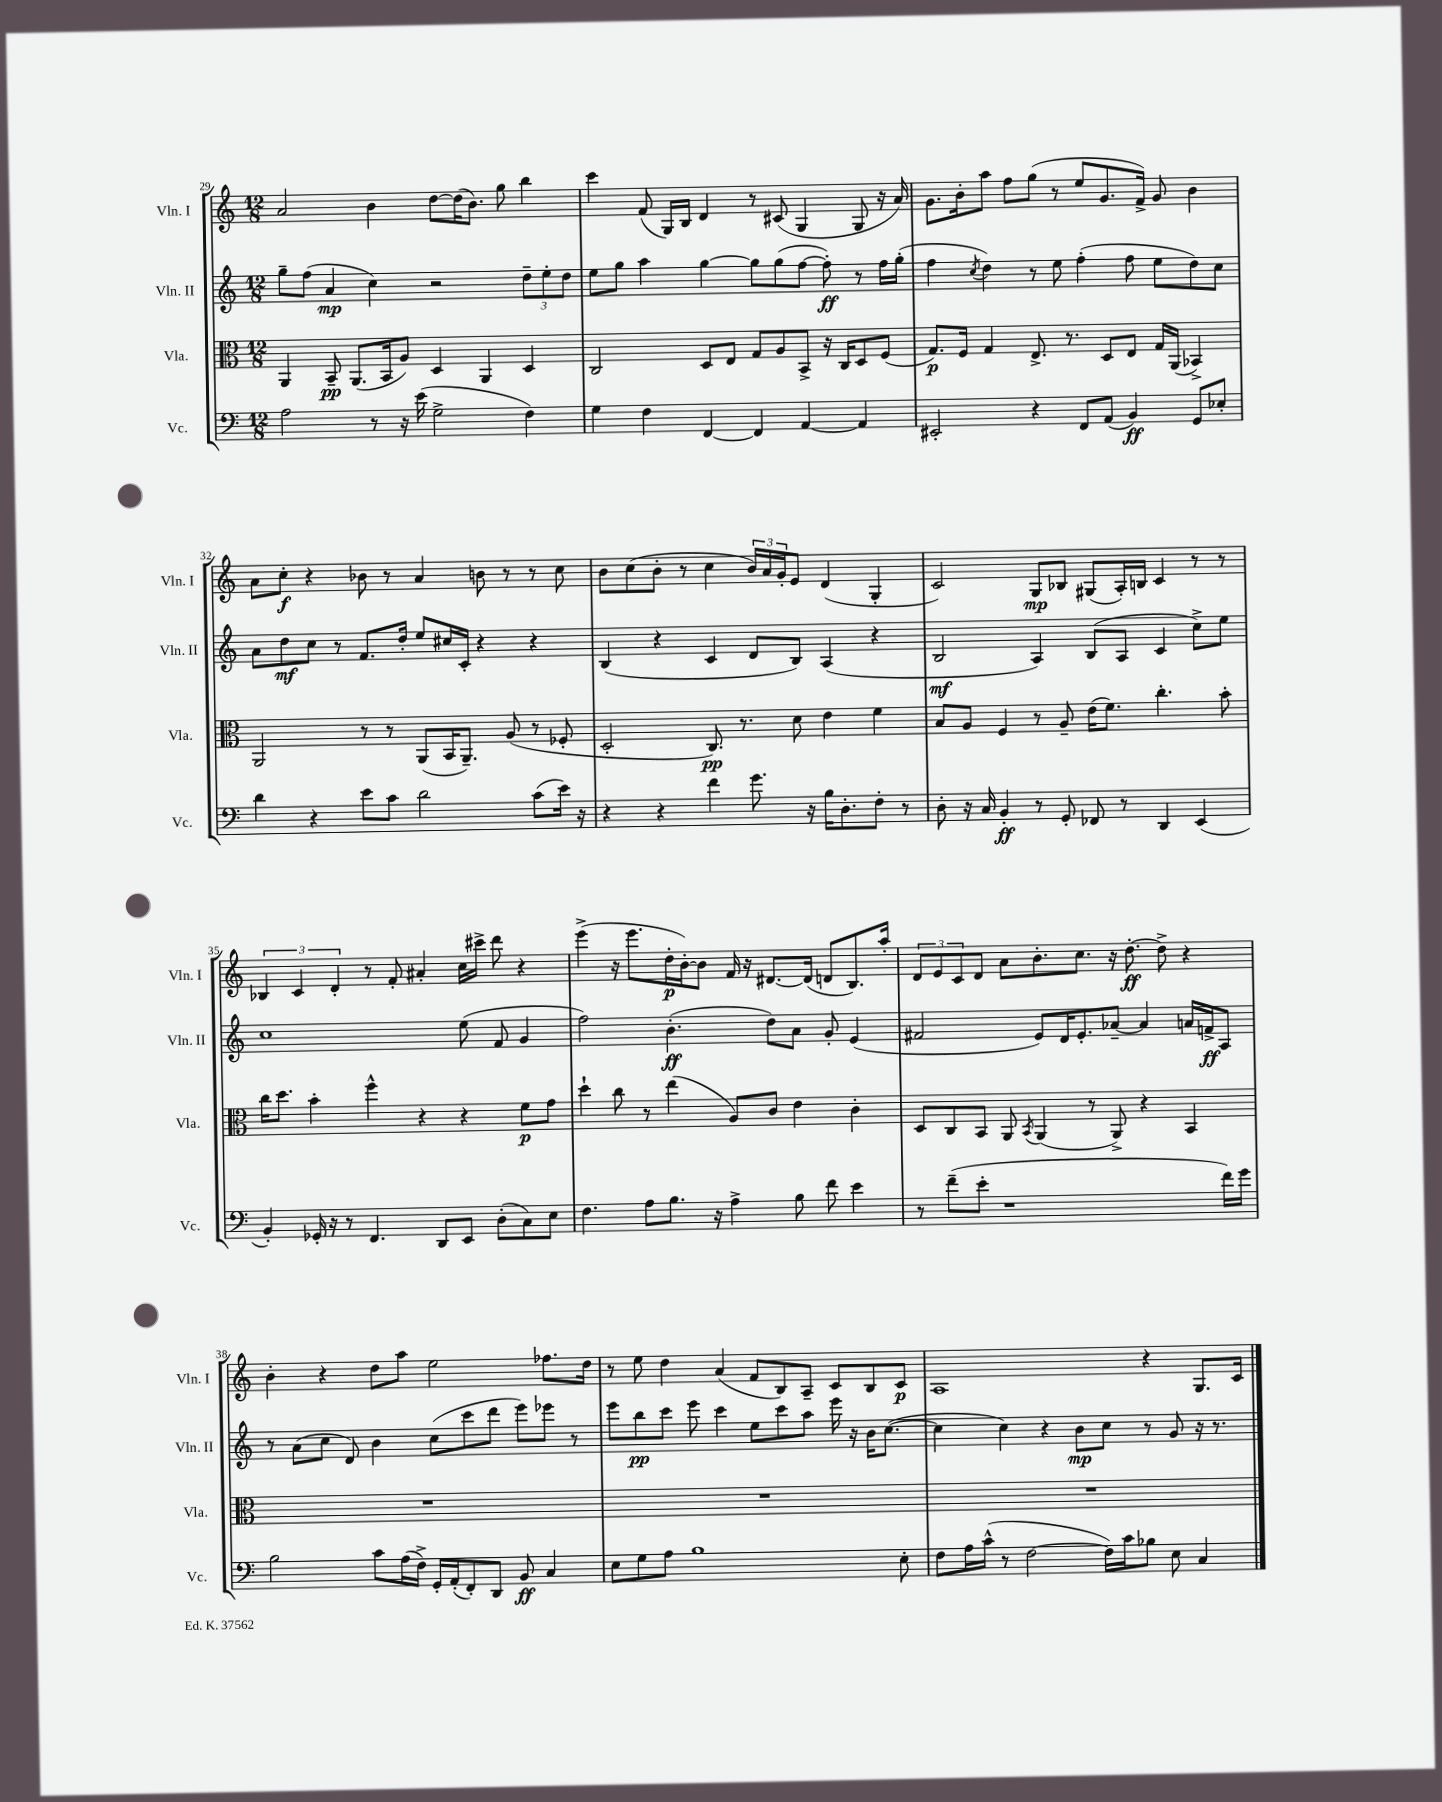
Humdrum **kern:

**kern	**kern	**kern	**kern
*staff4	*staff3	*staff2	*staff1
*clefF4	*clefC3	*clefG2	*clefG2
*k[]	*k[]	*k[]	*k[]
*M12/8	*M12/8	*M12/8	*M12/8
2A	4AA	8gg~	2a
.	.	(8ff	.
.	8BB~	4a	.
.	(8.AA	.	.
8r	.	4cc)	4b
.	16BB	.	.
16r	8A)	.	.
(16e	.	.	.
2G^	4D	2r	[8dd
.	.	.	(16dd]
.	.	.	8.b)
.	4AA	.	.
.	.	.	8gg
4F)	4D	12dd~	4bb
.	.	12ee'	.
.	.	12dd	.
=	=	=	=
4G	2C	8ee	4ccc
.	.	8gg	.
4F	.	4aa	(8f
.	.	.	16G)
.	.	.	16B
[4FF	8D	[4gg	4d
.	8E	.	.
4FF]	8G	8gg]	8r
.	8A	(8gg	(8c#
[4AA	8BB^	[8ff	4G
.	16r	8ff'])	.
.	16C	.	.
4AA]	8D	8r	8G
.	(8F	16ff	16r
.	.	(16gg'	16a)
=	=	=	=
2EE#'	8.G)	4ff	8.g
.	16F	.	16b'
.	.	8qcc	.
.	4G	4dd)	8aa
.	.	.	8ff
4r	8.E^	8r	(8gg
.	.	8ee	8r
.	8.r	.	.
8FF	.	(4ff'	8ee
(8AA	8D	.	8.g
4BB)	8E	8ff	.
.	.	.	16f^)
.	16G	8ee	8g
.	(16AA	.	.
8GG	4BB-^)	8dd)	4b
8E-'	.	8cc	.
=	=	=	=
4d	2AA	8a	8a
.	.	8dd	8cc'
4r	.	8cc	4r
.	.	8r	.
8e	8r	8.f	8b-
8c	8r	.	8r
.	.	16dd'	.
2d	(8AA	8ee	4a
.	16BB	16cc#	.
.	8.AA~)	16c'	.
.	.	4r	8b
.	(8A	.	8r
(8c	8r	4r	8r
16e)	8F-'	.	8cc
16r	.	.	.
=	=	=	=
4r	2D'	(4B	8b
.	.	.	(8cc
4r	.	4r	8b'
.	.	.	8r
4f	8.C)	4c	4cc
.	8.r	.	.
8.g	.	8d	24b)
.	.	.	24a
.	.	.	24g'
.	8d	8B)	8e
16r	.	.	.
16B	4e	(4A	(4d
8.D'	.	.	.
8F'	4f	4r	4G'
8r	.	.	.
=	=	=	=
8D'	8B	2B	2c)
16r	8A	.	.
16C	.	.	.
4BB'	4F	.	.
8r	8r	4A)	8G
8GG'	8A~	.	8B-
8FF-	(16e	(8B	(8G#
.	8.f)	.	.
8r	.	8A	16A')
.	.	.	16B
4DD	4.cc'	4c	4c
(4EE	.	8cc^)	8r
.	8b'	8ee	8r
=	=	=	=
4BB')	16cc	1cc	6B-
.	8.dd	.	.
.	.	.	6c
16GG-'	4b'	.	.
16r	.	.	.
.	.	.	6d'
8r	.	.	.
4.FF	4ff^^	.	8r
.	.	.	8f'
.	4r	.	4a#'
8DD	.	.	.
8EE	4r	(8ee	16cc
.	.	.	16ccc#^
(8D'	.	8f	8ddd
8C)	8f	4g	4r
8E	8g	.	.
=	=	=	=
4.F	4dd`	2ff)	(4eee^
.	8cc	.	16r
.	.	.	8.eee
8A	8r	.	.
8.B	(4ee	(4.b'	16dd'
.	.	.	[16b')
.	.	.	8b]
16r	.	.	.
4A^	8A)	.	16f
.	.	.	16r
.	8c	8dd)	[8.d#
8B	4e	8a	.
.	.	.	(16d#]
8f	.	8g'	8d
4e	4c'	(4e	8.B)
.	.	.	16aa'
=	=	=	=
8r	8D	2f#	12d
.	.	.	12e
(8f~	8C	.	.
.	.	.	12c
8e'	8BB	.	8d
1r	8AA	.	8a
.	8qBB	.	.
.	(4AA	8e)	8.b'
.	.	16d	.
.	.	8.e'	8.cc
.	8r	.	.
.	8AA^)	[8a-~	16r
.	.	.	[8.dd'
.	4r	4a-]	.
.	.	.	8dd^]
.	4BB	16a	4r
.	.	16f^	.
16f)	.	8A	.
16g	.	.	.
=	=	=	=
2B	1.r	8r	4b'
.	.	(8a	.
.	.	8cc	4r
.	.	8d)	.
8c	.	4b	8dd
(16A	.	.	8aa
16F^)	.	.	.
16GG'	.	(8cc	2ee
(16AA'	.	.	.
8FF')	.	8ccc	.
8DD	.	8ddd	.
8BB	.	8eee)	.
4C	.	8eee-	8.ff-
.	.	8r	.
.	.	.	16dd
=	=	=	=
8E	1.r	8eee	8r
8G	.	8bb	8ee
8A	.	8ccc	4dd
1B	.	8eee	.
.	.	4ccc	(4a
.	.	8ee	8f
.	.	8ccc	8B)
.	.	8aa	8A~
.	.	16eee	8c
.	.	16r	.
.	.	16b	8B
.	.	([8.cc	.
8E'	.	.	8c
=	=	=	=
8F	1.r	4cc]	1A
16A	.	.	.
(16c^^	.	.	.
8r	.	4cc)	.
[2F	.	.	.
.	.	4r	.
.	.	8b	.
16F])	.	8cc	.
16c	.	.	.
8B-	.	8r	4r
8E	.	8g	.
4C	.	16r	8.G
.	.	8.r	.
.	.	.	16c
==	==	==	==
*-	*-	*-	*-
